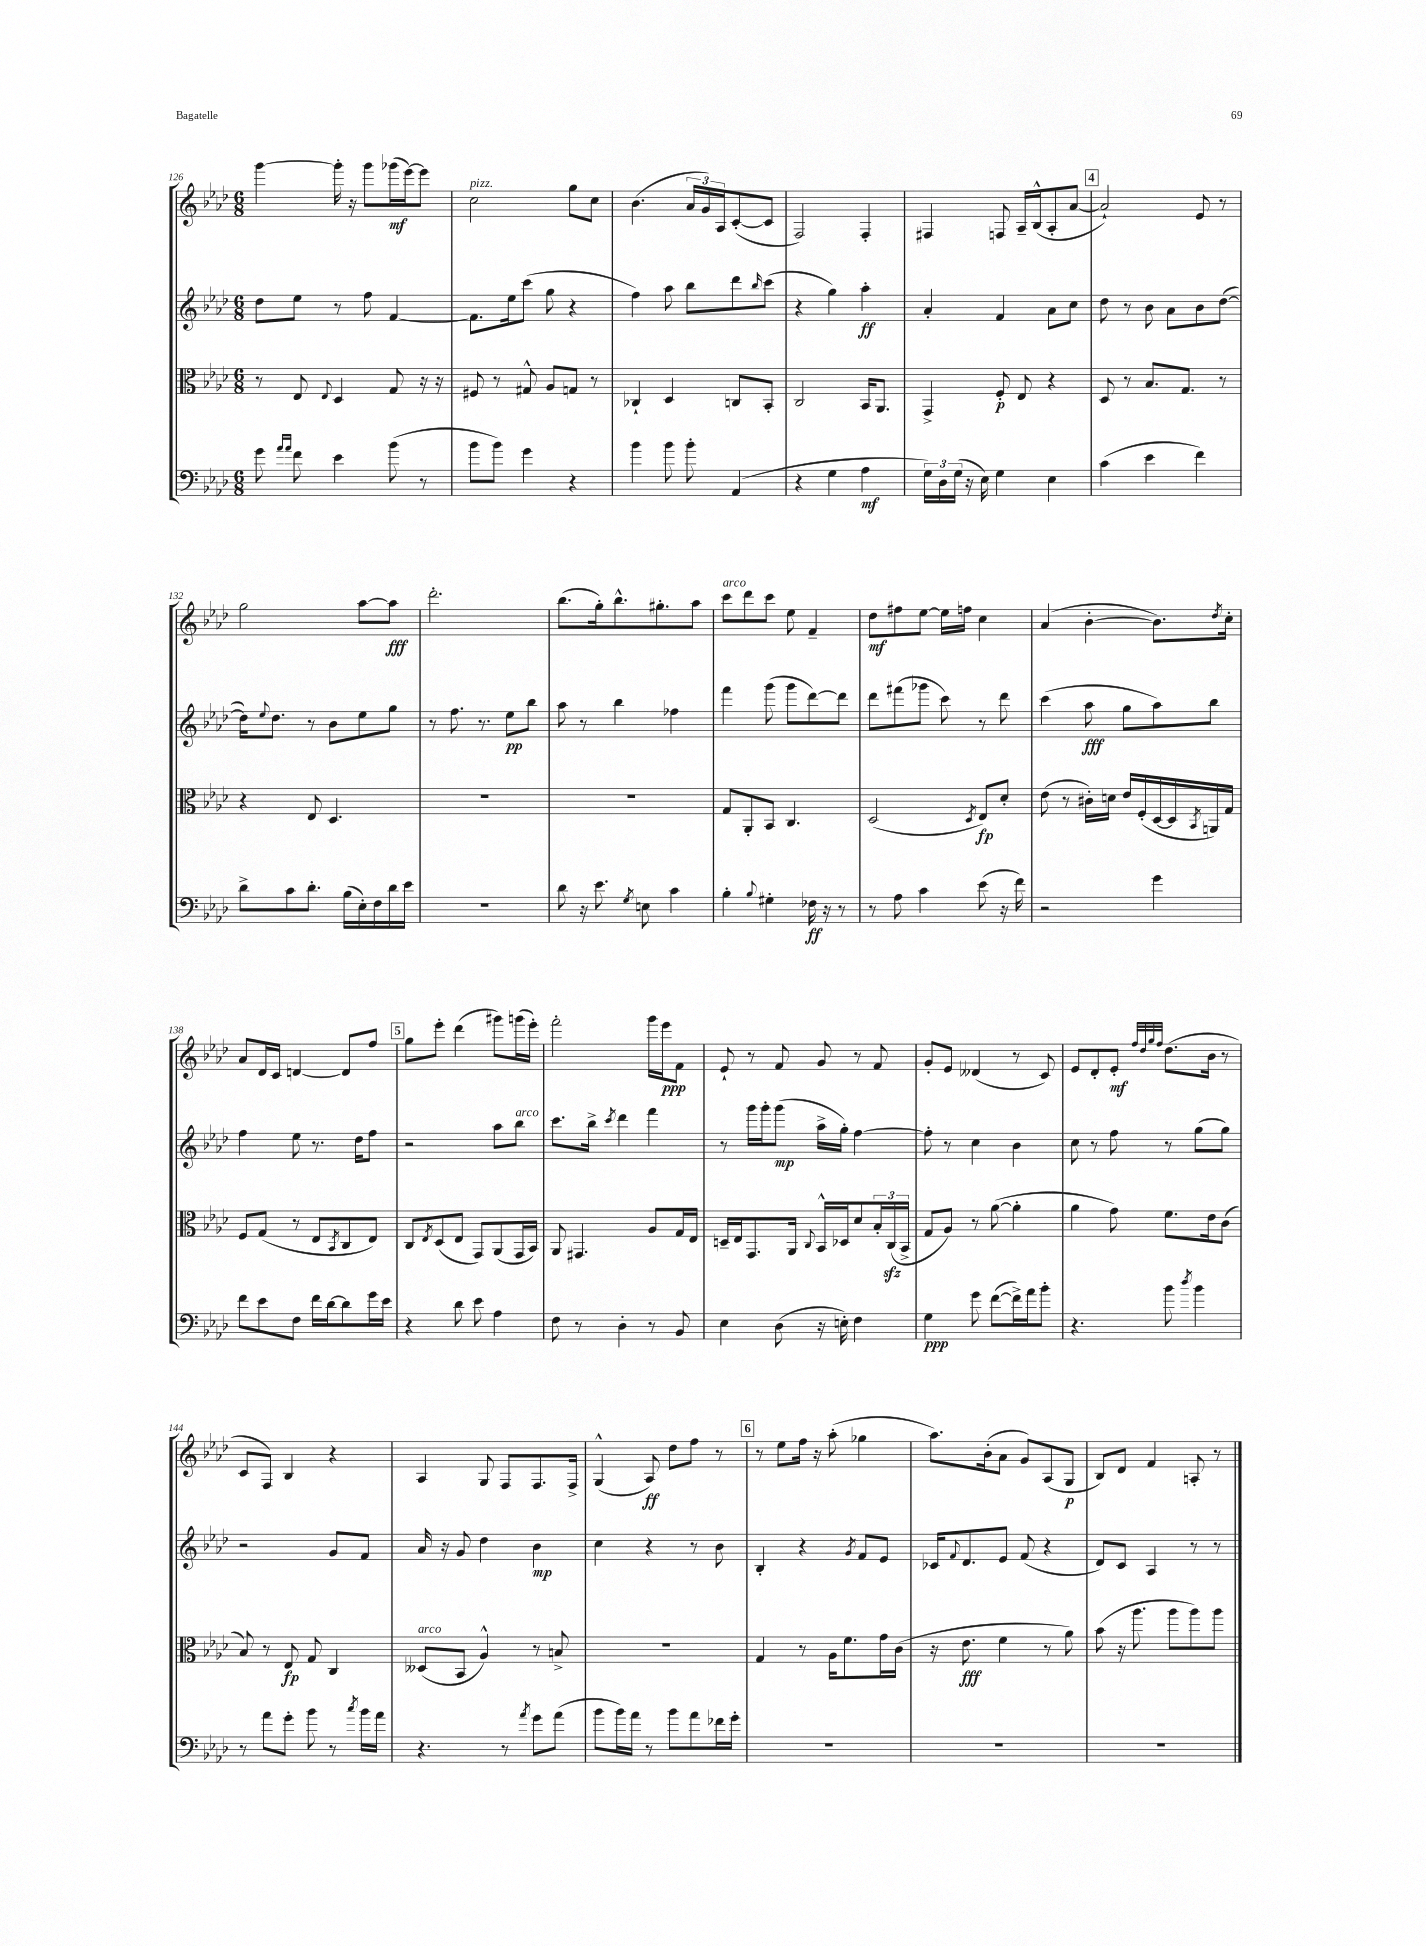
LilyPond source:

<<
\new StaffGroup <<
\new Staff = "s0" {
    \clef treble \key aes \major \numericTimeSignature \time 6/8
    g'''4~ g'''16-. r16 g'''8 ges'''16\mf( ees'''16~) ees'''8 |
    c''2^\markup { \italic "pizz." } g''8 c''8 |
    bes'4.( \tuplet 3/2 { aes'16 g'16) aes16 } c'8~-.( c'8 |
    f2) f4-. |
    fis4 f8 aes16-- bes16-^( aes8-. aes'8~ |
    \mark \markup { \box "4" } aes'2-!) ees'8 r8 |
    g''2 aes''8~ aes''8\fff |
    des'''2.-. |
    bes''8.( g''16-.) bes''8.-^ gis''8.-. aes''8 |
    c'''8^\markup { \italic "arco" } des'''8 c'''8 ees''8 f'4-- |
    des''8\mf fis''8 ees''8~ ees''16 f''16 c''4 |
    aes'4( bes'4~-. bes'8.) \acciaccatura { des''8 } c''16-. |
    aes'8 des'16 c'16 d'4~ d'8 f''8 |
    \mark \markup { \box "5" } g''8 ees'''8-. des'''4( gis'''8) g'''16( ees'''16-.) |
    f'''2-. g'''16 ees'''16\ppp f'8 |
    ees'8-! r8 f'8 g'8 r8 f'8 |
    g'8-. ees'8 deses'4( r8 c'8) |
    ees'8 des'8-. ees'8-.\mf \grace { f''32 des''32 g''32 f''32 } des''8.( bes'16 r8 |
    c'8 f8) bes4 r4 |
    aes4 g8 f8 f8. f16-> |
    g4-^( aes8\ff) des''8 f''8 r8 |
    \mark \markup { \box "6" } r8 ees''8 f''16 r16 aes''8-.( ges''4 |
    aes''8.) bes'16-.( aes'8 g'8) aes8( g8\p |
    bes8) des'8 f'4 a8-. r8 \bar "|." |
}
\new Staff = "s1" {
    \clef treble \key aes \major \numericTimeSignature \time 6/8
    des''8 ees''8 r8 f''8 f'4~ |
    f'8. ees''16 c'''8( g''8 r4 |
    f''4) aes''8 bes''8 des'''8 \grace { bes''16 } c'''8( |
    r4 g''4) aes''4-.\ff |
    aes'4-. f'4 aes'8 c''8 |
    \mark \markup { \box "4" } des''8 r8 bes'8 aes'8 bes'8 des''8~( |
    des''16) \appoggiatura { ees''8 } des''8. r8 bes'8 ees''8 g''8 |
    r8 f''8. r8. ees''8\pp bes''8 |
    aes''8 r8 bes''4 fes''4 |
    f'''4 g'''8( g'''8 des'''8~) des'''8 |
    des'''8 fis'''8( ges'''8 c'''8) r8 des'''8 |
    c'''4( aes''8\fff g''8 aes''8) bes''8 |
    f''4 ees''8 r8. des''16 f''8 |
    \mark \markup { \box "5" } r2 aes''8 bes''8^\markup { \italic "arco" } |
    c'''8. bes''16-> \acciaccatura { c'''8 } des'''4 f'''4 |
    r8 g'''16 g'''16-. g'''8\mp( aes''16-> g''16-.) f''4~ |
    f''8-. r8 c''4 bes'4 |
    c''8 r8 f''8 r8 g''8( g''8) |
    r2 g'8 f'8 |
    aes'16 r16 g'8 des''4 bes'4\mp |
    c''4 r4 r8 bes'8 |
    \mark \markup { \box "6" } bes4-. r4 \acciaccatura { g'8 } f'8 ees'8 |
    ces'16 \appoggiatura { f'8 } des'8. ees'8 f'8( r4 |
    des'8) c'8 aes4 r8 r8 \bar "|." |
}
\new Staff = "s2" {
    \clef alto \key aes \major \numericTimeSignature \time 6/8
    r8 ees8 \appoggiatura { ees8 } des4 g8 r16 r16 |
    fis8 r8 gis8-^ aes8 g8 r8 |
    ces4-! des4 c8 bes,8-. |
    c2 bes,16 aes,8. |
    g,4-> f8-.\p ees8 r4 |
    \mark \markup { \box "4" } des8 r8 bes8. g8. r8 |
    r4 ees8 des4. |
    R2. |
    R2. |
    g8 aes,8-. bes,8 c4. |
    des2( \acciaccatura { des8 } ees8\fp) des'8-. |
    ees'8( r8 cis'16-.) d'16 ees'16 f16-.( des16~ des16 \acciaccatura { bes,8 } a,16) g16 |
    f8 g8( r8 ees8 \acciaccatura { bes,8 } c8 ees8) |
    \mark \markup { \box "5" } c8 \acciaccatura { ees8 } des8( ees8 g,8) aes,8( g,16 bes,16) |
    aes,8 gis,4. aes8 g16 ees16 |
    d16-- ees16 g,8. aes,16 \appoggiatura { c8 } bes,16-^ des16 des'8 \tuplet 3/2 { bes16-. c16\sfz( bes,16-> } |
    g8 aes8) r8 aes'8~( aes'4-. |
    aes'4 g'8) f'8. ees'16 c'8( |
    bes8) r8 ees8\fp g8 c4 |
    deses8^\markup { \italic "arco" }( bes,8 aes4-^) r8 b8-> |
    R2. |
    \mark \markup { \box "6" } g4 r8 aes16 f'8. g'16 c'16( |
    r16 ees'8.\fff f'4 r8 aes'8) |
    bes'8( r16 aes''8. aes''8 aes''8) aes''8 \bar "|." |
}
\new Staff = "s3" {
    \clef bass \key aes \major \numericTimeSignature \time 6/8
    g'8 \grace { aes'16 aes'16 } f'8 ees'4 bes'8( r8 |
    bes'8 bes'8) g'4 r4 |
    bes'4 bes'8 bes'8-. aes,4( |
    r4 g4 aes4\mf |
    \tuplet 3/2 { g16) des16 g16( } r16 ees16) g4 ees4 |
    \mark \markup { \box "4" } c'4( ees'4 f'4) |
    des'8-> c'8 des'8.-. bes16( ees16-.) f16 des'16 ees'16 |
    R2. |
    des'8 r16 ees'8. \acciaccatura { g8 } e8 c'4 |
    bes4-. \appoggiatura { bes8 } gis4-. fes16\ff r16 r8 |
    r8 aes8 c'4 ees'8( r16 f'16) |
    r2 g'4 |
    f'8 ees'8 f8 f'16 des'16~ des'8 g'16 ees'16 |
    \mark \markup { \box "5" } r4 des'8 ees'8 aes4 |
    f8 r8 des4-. r8 bes,8 |
    ees4 des8( r16 e16-.) f4 |
    g4\ppp g'8 f'8~( f'16->) aes'16 bes'8-. |
    r4. bes'8 \acciaccatura { des''8 } bes'4 |
    r8 aes'8 g'8-. bes'8 r8 \acciaccatura { c''8 } bes'16 aes'16 |
    r4. r8 \acciaccatura { aes'8 } g'8 aes'8( |
    bes'8 bes'16) aes'16 r8 bes'8 aes'8 fes'16 g'16-. |
    \mark \markup { \box "6" } R2. |
    R2. |
    R2. \bar "|." |
}
>>
>>
\layout { \context { \Score currentBarNumber = #126 } }
